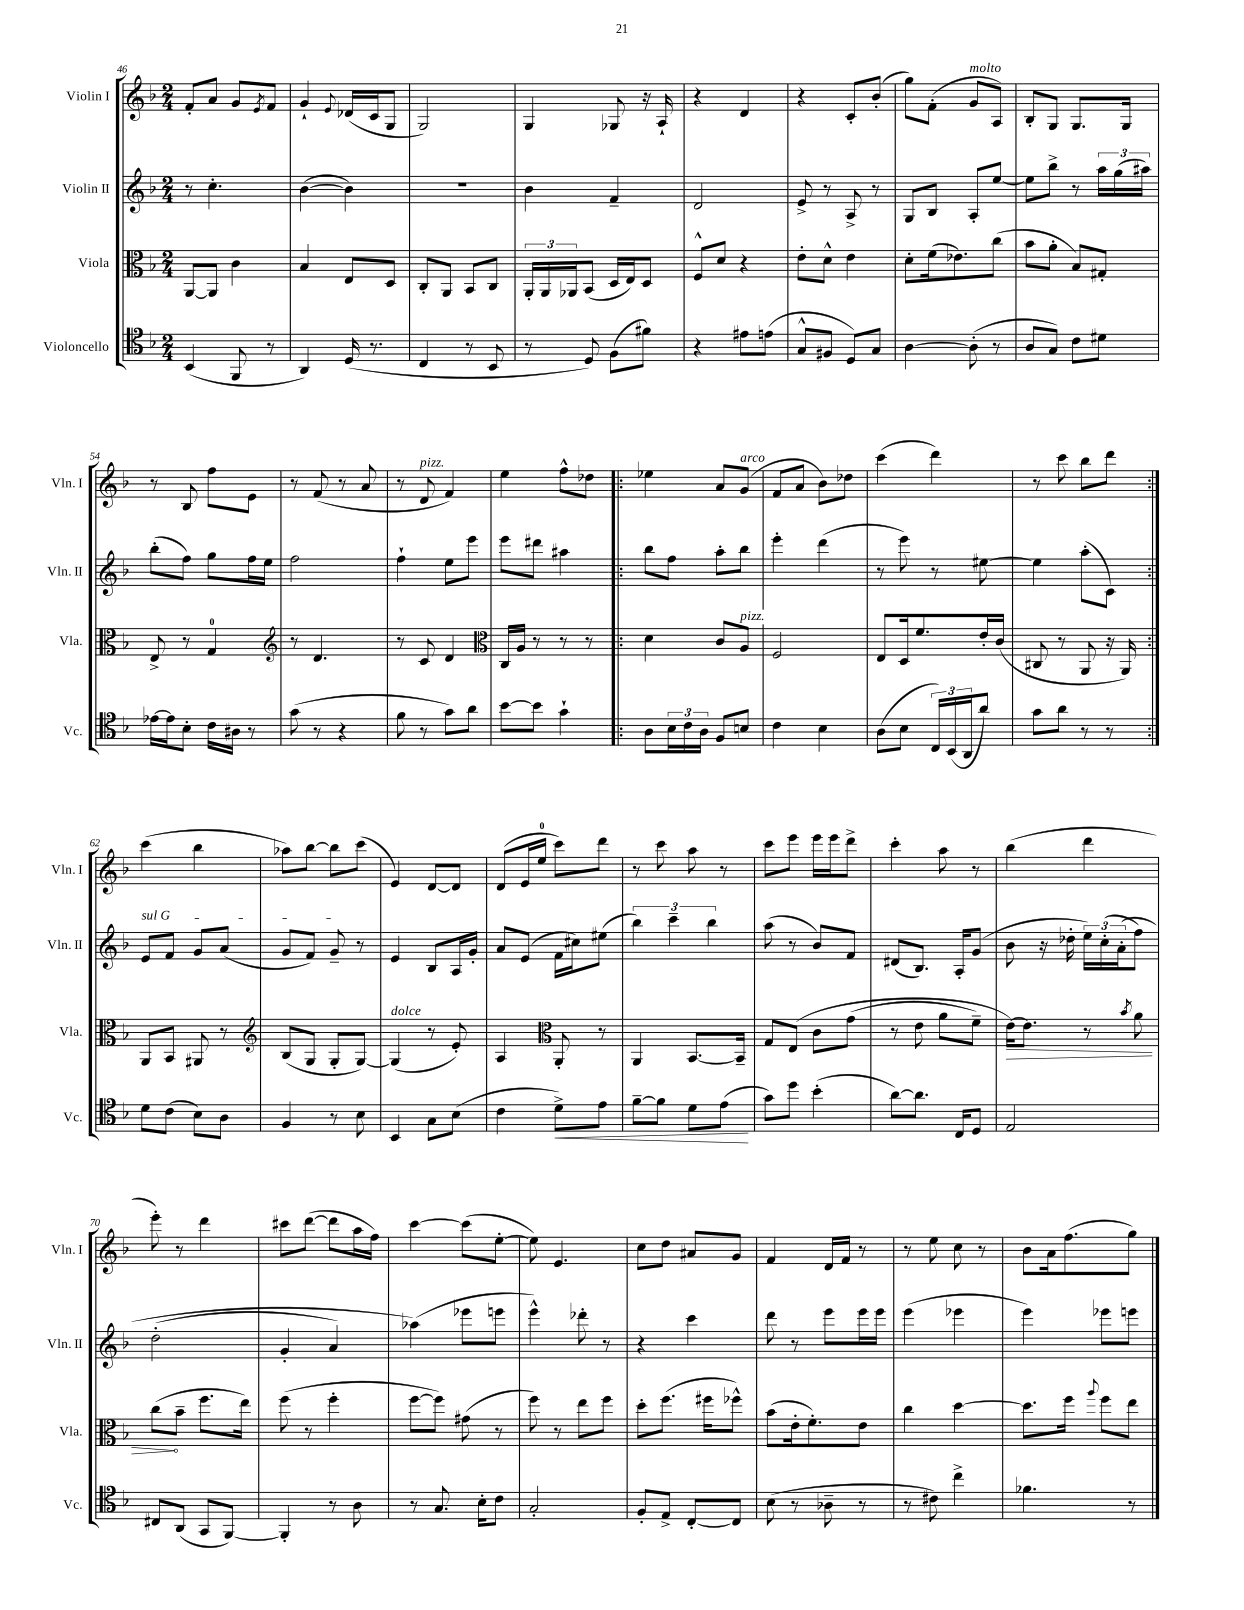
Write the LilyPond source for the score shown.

<<
\new StaffGroup <<
\new Staff = "s0" \with { instrumentName = "Violin I" shortInstrumentName = "Vln. I" } {
    \clef treble \key f \major \numericTimeSignature \time 2/4
    f'8-. a'8 g'8 \acciaccatura { e'8 } f'8 |
    g'4-! \appoggiatura { e'8 } des'16( c'16 g8 |
    g2) |
    g4 ges8 r16 a16-! |
    r4 d'4 |
    r4 c'8-. bes'8-.( |
    g''8) f'8-.( g'8^\markup { \italic "molto" } a8) |
    bes8-. g8 g8. g16 |
    r8 bes8 f''8 e'8 |
    r8 f'8( r8 a'8 |
    r8 d'8^\markup { \italic "pizz." } f'4) |
    e''4 f''8-^ des''8 |
    \repeat volta 2 { ees''4 a'8 g'8^\markup { \italic "arco" }( |
    f'8 a'8 bes'8) des''8 |
    c'''4( d'''4) |
    r8 c'''8 bes''8 d'''8 | }
    c'''4( bes''4 |
    aes''8) bes''8~ bes''8 c'''8( |
    e'4) d'8~ d'8 |
    d'8( e'16 e''16-0 c'''8) d'''8 |
    r8 c'''8 a''8 r8 |
    c'''8 e'''8 e'''16 e'''16 d'''8-> |
    c'''4-. a''8 r8 |
    bes''4( d'''4 |
    e'''8-.) r8 d'''4 |
    cis'''8 d'''8~( d'''8 a''16 f''16) |
    c'''4~ c'''8( e''8~-. |
    e''8) e'4. |
    c''8 d''8 ais'8 g'8 |
    f'4 d'16 f'16 r8 |
    r8 e''8 c''8 r8 |
    bes'8 a'16 f''8.( g''8) \bar "|." |
}
\new Staff = "s1" \with { instrumentName = "Violin II" shortInstrumentName = "Vln. II" } {
    \clef treble \key f \major \numericTimeSignature \time 2/4
    r8 c''4.-. |
    bes'4~( bes'4) |
    R2 |
    bes'4 f'4-- |
    d'2 |
    e'8-> r8 a8-> r8 |
    g8 bes8 a8-. e''8~ |
    e''8 bes''8-> r8 \tuplet 3/2 { a''16 g''16( ais''16) } |
    bes''8-.( f''8) g''8 f''16 e''16 |
    f''2 |
    f''4-! e''8 e'''8 |
    e'''8 dis'''8 ais''4 |
    \repeat volta 2 { bes''8 f''8 a''8-. bes''8 |
    e'''4-. d'''4( |
    r8 e'''8) r8 eis''8~ |
    eis''4 a''8-.( c'8) | }
    \once \override TextSpanner.bound-details.left.text = \markup { \italic "sul G" } e'8\startTextSpan f'8 g'8 a'8( |
    g'8 f'8) g'8--\stopTextSpan r8 |
    e'4 bes8 a16 g'16-. |
    a'8 e'8( f'16 cis''16) eis''8( |
    \tuplet 3/2 { bes''4) c'''4-- bes''4 } |
    a''8( r8 bes'8) f'8 |
    dis'8( bes8.) a16-. g'8( |
    bes'8 r16 des''16-. \tuplet 3/2 { e''16) c''16-.( a'16-.\( } f''8) |
    d''2-.( |
    g'4-. a'4) |
    aes''4(\) ees'''8 e'''8 |
    e'''4-^) des'''8-. r8 |
    r4 c'''4 |
    d'''8 r8 e'''8 e'''16 e'''16 |
    e'''4( ees'''4 |
    e'''4) ees'''8 e'''8 \bar "|." |
}
\new Staff = "s2" \with { instrumentName = "Viola" shortInstrumentName = "Vla." } {
    \clef alto \key f \major \numericTimeSignature \time 2/4
    a,8~ a,8 c'4 |
    bes4 e8 d8 |
    c8-. a,8 bes,8 c8 |
    \tuplet 3/2 { a,16-. a,16 aes,16 } bes,8( d16 e16) d8 |
    f8-^ d'8 r4 |
    e'8-. d'8-^ e'4 |
    d'8-. f'16( ees'8.) c''8( |
    bes'8 a'8-. bes8) gis8-. |
    e8-> r8 g4-0 |
    \clef treble r8 d'4. |
    r8 c'8 d'4 |
    \clef alto c16 a16 r8 r8 r8 |
    \repeat volta 2 { d'4 c'8 a8^\markup { \italic "pizz." } |
    f2 |
    e8 d16 f'8. e'16-. c'16( |
    cis8 r8 a,8 r16 a,16) | }
    a,8 bes,8 ais,8 r8 |
    \clef treble bes8( g8 g8-. g8~) |
    g4^\markup { \italic "dolce" }( r8 e'8-.) |
    a4 \clef alto a,8-. r8 |
    a,4 bes,8.~ bes,16-- |
    g8 e8\( c'8 g'8( |
    r8 e'8 a'8 f'8--) |
    \once \override Hairpin.circled-tip = ##t e'16~\>\) e'8. r8 \acciaccatura { bes'8 } a'8 |
    c''8\!( bes'8-- f''8. e''16) |
    f''8( r8 f''4-. |
    f''8~ f''8) gis'8( r8 |
    f''8) r8 e''8 f''8 |
    d''8-. f''8.( fis''16 fes''8-^) |
    bes'8( e'16-. f'8.-.) e'8 |
    c''4 d''4~ |
    d''8. f''16 \appoggiatura { a''8 } f''8 e''8 \bar "|." |
}
\new Staff = "s3" \with { instrumentName = "Violoncello" shortInstrumentName = "Vc." } {
    \clef tenor \key f \major \numericTimeSignature \time 2/4
    bes,4( f,8 r8 |
    a,4) d16( r8. |
    c4 r8 bes,8 |
    r8 d8) f8( fis'8) |
    r4 eis'8 e'8( |
    g8-^ fis8 d8) g8 |
    a4~ a8-.( r8 |
    a8 g8) c'8 dis'8 |
    ees'16~ ees'16 bes8-. c'16 ais16 r8 |
    g'8( r8 r4 |
    f'8 r8 g'8) a'8 |
    bes'8~ bes'8 g'4-! |
    \repeat volta 2 { a8 \tuplet 3/2 { bes16 c'16 a16 } f8 b8 |
    c'4 bes4 |
    a8( bes8 \tuplet 3/2 { c16) bes,16( a,16 } a'8) |
    g'8 a'8 r8 r8 | }
    d'8 c'8( bes8) a8 |
    f4 r8 bes8 |
    bes,4 g8 bes8( |
    c'4 d'8->\<) e'8 |
    f'8~-- f'8 d'8 e'8\!( |
    g'8) d''8 bes'4-.( |
    a'8~) a'8. c16 d8 |
    e2 |
    cis8 a,8( g,8 f,8~) |
    f,4-. r8 a8 |
    r8 g8. bes16-. c'8 |
    g2-. |
    f8-. e8-> c8~-. c8 |
    bes8( r8 aes8-- r8 |
    r8 cis'8) c''4-> |
    fes'4. r8 \bar "|." |
}
>>
>>
\layout { \context { \Score currentBarNumber = #46 } }
